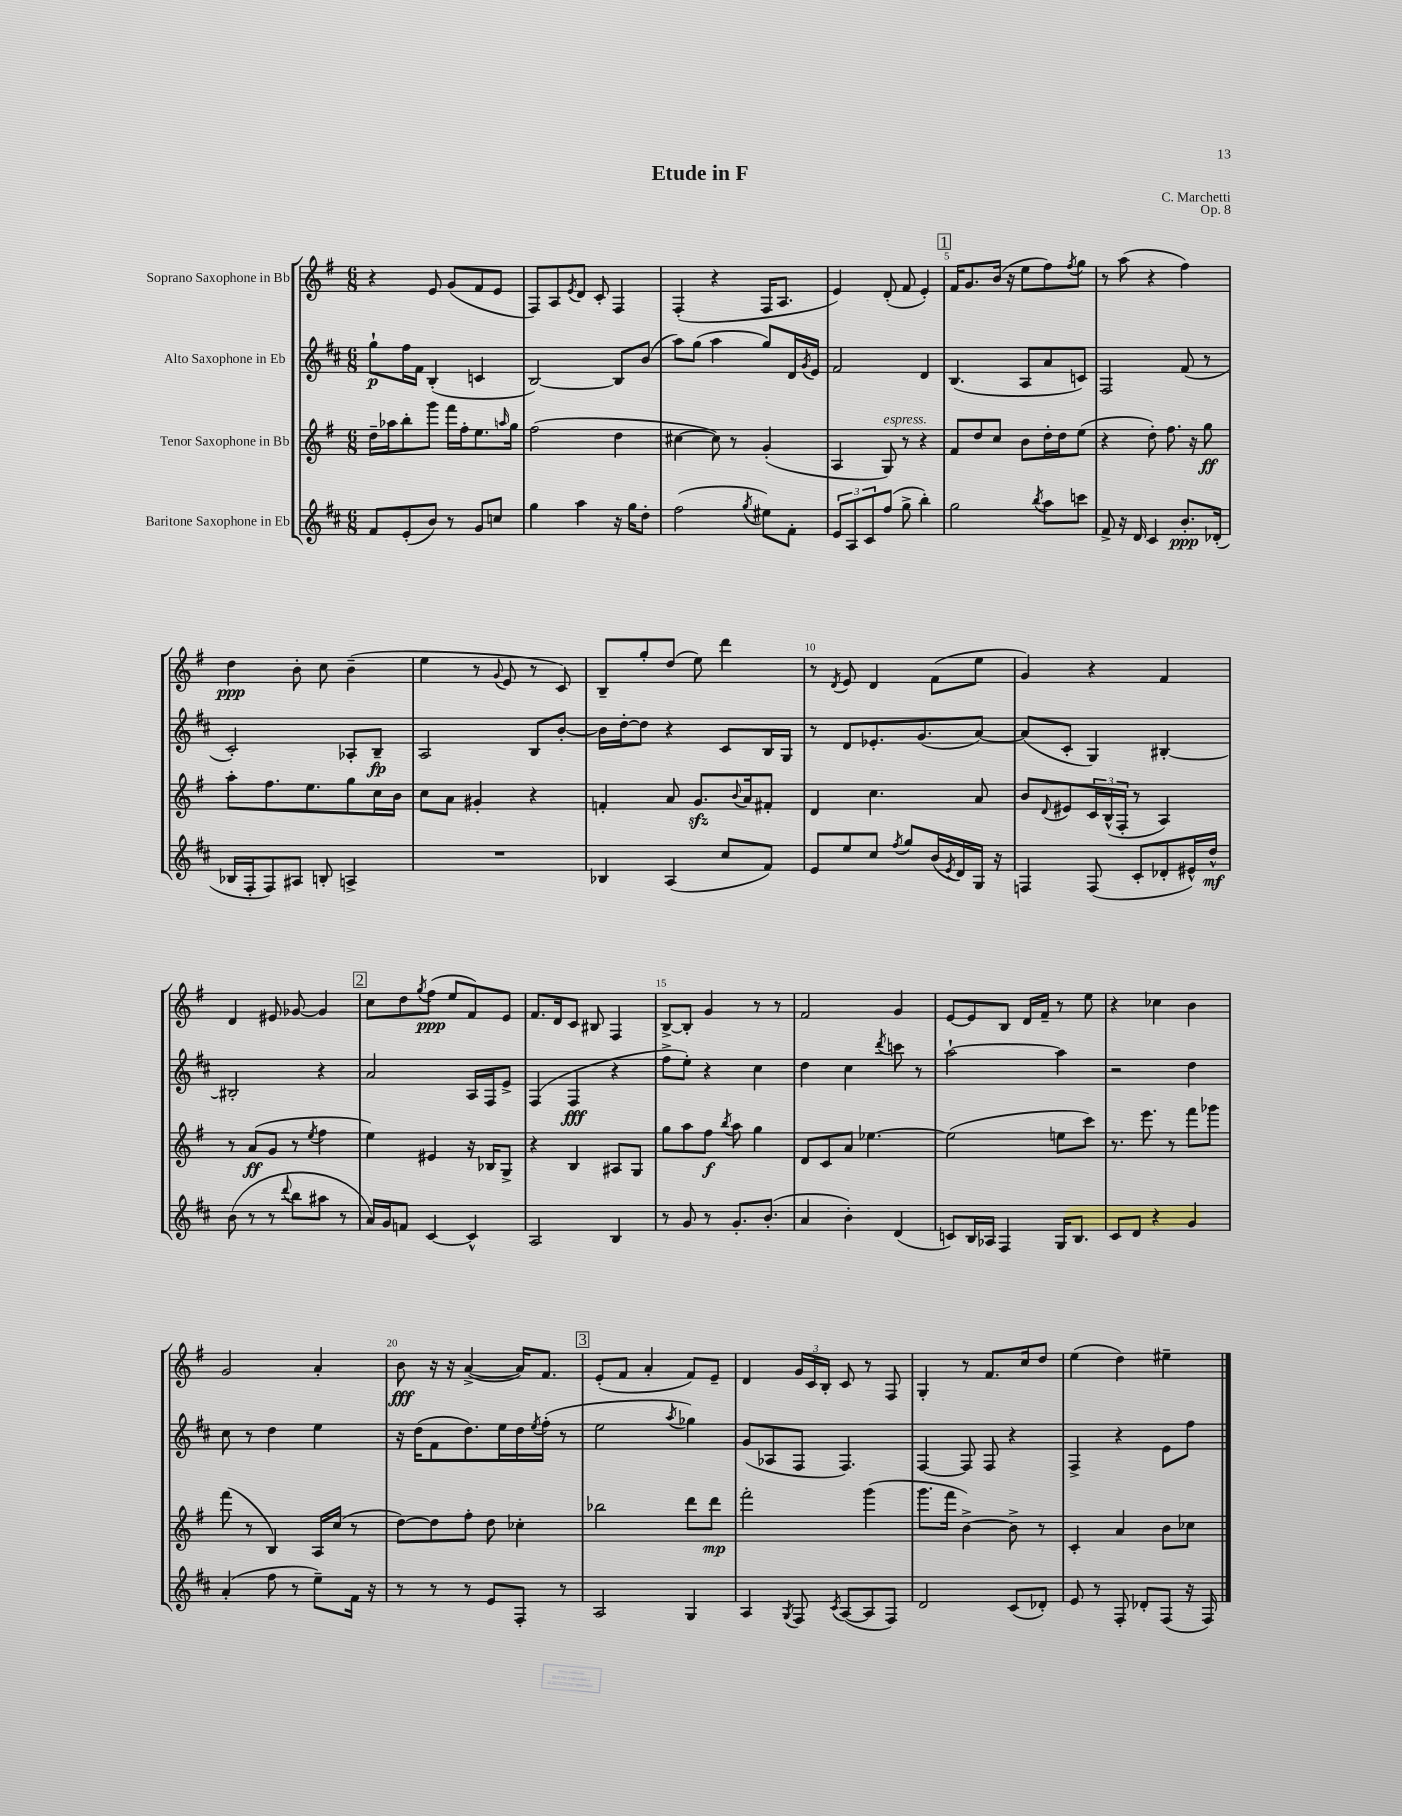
\header { title = "Etude in F" composer = "C. Marchetti" opus = "Op. 8" }
<<
\new StaffGroup <<
\new Staff = "s0" \with { instrumentName = "Soprano Saxophone in Bb" } {
    \clef treble \key g \major \numericTimeSignature \time 6/8
    r4 e'8 g'8( fis'8 e'8 |
    fis8) a8 \acciaccatura { e'8 } d'8 c'8-. fis4 |
    fis4-.( r4 fis16 a8. |
    e'4) d'8-.( fis'8 e'4-.) |
    \mark \markup { \box "1" } fis'16 g'8. b'16( r16 e''8 fis''8) \acciaccatura { fis''8 } g''8 |
    r8 a''8( r4 fis''4) |
    d''4\ppp b'8-. c''8 b'4--( |
    e''4 r8 \appoggiatura { g'8 } e'8 r8 c'8) |
    b8-- g''8-. d''8( e''8) d'''4 |
    r8 \acciaccatura { d'8 } e'8 d'4 fis'8( e''8 |
    g'4) r4 fis'4 |
    d'4 eis'8 ges'8~ ges'4 |
    \mark \markup { \box "2" } c''8 d''8 \acciaccatura { g''8 } fis''8\ppp( e''8 fis'8) e'8 |
    fis'8. d'16 c'8 bis8 fis4 |
    b8~-> b8-. g'4 r8 r8 |
    fis'2 g'4 |
    e'8~ e'8 b8 d'16 fis'16-- r8 e''8 |
    r4 ces''4 b'4 |
    g'2 a'4-. |
    b'8\fff r16 r16 a'4~->( a'16) fis'8. |
    \mark \markup { \box "3" } e'8-.( fis'8 a'4-. fis'8) e'8-- |
    d'4 \tuplet 3/2 { g'16 c'16 b16-. } c'8 r8 fis8 |
    g4-. r8 fis'8. c''16 d''8 |
    e''4( d''4) eis''4-- \bar "|." |
}
\new Staff = "s1" \with { instrumentName = "Alto Saxophone in Eb" } {
    \clef treble \key d \major \numericTimeSignature \time 6/8
    g''8-!\p fis''16 fis'16 b4-.( c'4 |
    b2~) b8 b'8( |
    a''8) g''8( a''4 g''8) d'16 \acciaccatura { g'8 } e'16 |
    fis'2 d'4 |
    \mark \markup { \box "1" } b4.( a8 a'8 c'8) |
    fis2 fis'8( r8 |
    cis'2-.) aes8-. b8--\fp |
    a2 b8 b'8~-. |
    b'16 d''16~-. d''8 r4 cis'8 b16 g16 |
    r8 d'8 ees'8.-. g'8.( a'8~) |
    a'8( cis'8-. g4) bis4~-. |
    bis2-. r4 |
    \mark \markup { \box "2" } a'2 a16 fis16 e'8-> |
    fis4( fis4\fff r4 |
    fis''8-> e''8-.) r4 cis''4 |
    d''4 cis''4 \acciaccatura { d'''8 } c'''8 r8 |
    a''2~-! a''4 |
    r2 d''4 |
    cis''8 r8 d''4 e''4 |
    r16 d''16( fis'8 d''8.) e''16 d''16 \acciaccatura { e''8 } fis''16-.( r8 |
    \mark \markup { \box "3" } e''2 \acciaccatura { a''8 } ges''4) |
    g'8( aes8 fis8 fis4.) |
    fis4~ fis8 fis8 r4 |
    fis4-> r4 e'8 fis''8 \bar "|." |
}
\new Staff = "s2" \with { instrumentName = "Tenor Saxophone in Bb" } {
    \clef treble \key g \major \numericTimeSignature \time 6/8
    d''16-- aes''16 b''8-. g'''8 fis'''16 fis''16-. e''8. \grace { a''16 } g''16 |
    fis''2( d''4 |
    cis''4~ cis''8) r8 g'4-.( |
    a4 g8^\markup { \italic "espress." }) r8 r4 |
    \mark \markup { \box "1" } fis'8 d''8 c''8 b'8 d''16-. d''16 e''8( |
    r4 d''8-.) fis''8. r16 g''8\ff |
    a''8-. fis''8. e''8. g''8 c''16 b'16 |
    c''8 a'8 gis'4-. r4 |
    f'4-. a'8 g'8.\sfz \appoggiatura { b'8 } a'16 fis'8-. |
    d'4 c''4. a'8 |
    b'8 \appoggiatura { d'8 } eis'8 \tuplet 3/2 { c'16 b16-^( fis16-. } r8 a4) |
    r8 a'8\ff( g'8 r8 \acciaccatura { e''8 } fis''4 |
    \mark \markup { \box "2" } e''4) eis'4 r16 bes16 g8-> |
    r4 b4 ais8 g8 |
    g''8 a''8 fis''8\f \acciaccatura { b''8 } a''8 g''4 |
    d'8 c'8 a'8 ees''4.~ |
    ees''2( e''8 c'''8) |
    r8. e'''8. r8 fis'''8 ges'''8 |
    fis'''8( r8 b4) a16 c''16( r8 |
    d''8~) d''8 fis''8-. d''8 ces''4-. |
    \mark \markup { \box "3" } bes''2 d'''8 d'''8\mp |
    fis'''2-. g'''4( |
    g'''8. fis'''16 b'4~->) b'8-> r8 |
    c'4-. a'4 b'8 ces''8 \bar "|." |
}
\new Staff = "s3" \with { instrumentName = "Baritone Saxophone in Eb" } {
    \clef treble \key d \major \numericTimeSignature \time 6/8
    fis'8 e'8-.( b'8) r8 g'8 c''8 |
    g''4 a''4 r16 g''16 d''8-. |
    fis''2( \acciaccatura { g''8 } eis''8) fis'8-. |
    \tuplet 3/2 { e'8 a8 cis'8 } fis''8( g''8-> b''4-.) |
    \mark \markup { \box "1" } g''2 \acciaccatura { b''8 } a''8 c'''8 |
    fis'8-> r16 d'16 cis'4 b'8.-.\ppp des'16-.( |
    bes16 fis16-. fis8) ais8 b8-. a4-> |
    R2. |
    bes4 a4( cis''8 fis'8) |
    e'8 e''8 cis''8 \acciaccatura { fis''8 } g''8 b'16( \acciaccatura { e'8 } d'16) g16 r16 |
    f4 f8( cis'8-. des'8-. eis'16-^) d''16-^\mf |
    b'8( r8 r8 \appoggiatura { d'''8 } b''8 ais''8 r8 |
    \mark \markup { \box "2" } a'16) g'16 f'8 cis'4~ cis'4-^ |
    a2 b4 |
    r8 g'8 r8 g'8.-. b'8.-.( |
    a'4 b'4-.) d'4( |
    c'8) b16 aes16 fis4 g16 b8. |
    cis'8 d'8 r4 g'4 |
    a'4-.( fis''8 r8 e''8--) fis'16 r16 |
    r8 r8 r8 e'8 fis8-. r8 |
    \mark \markup { \box "3" } a2 g4 |
    a4 \acciaccatura { g8 } fis8 \acciaccatura { cis'8 } a8~( a8 fis8) |
    d'2 cis'8( des'8-.) |
    e'8 r8 fis8-. des'8-. fis8( r16 fis16) \bar "|." |
}
>>
>>
\layout { \context { \Score \override BarNumber.break-visibility = ##(#f #t #t) barNumberVisibility = #(every-nth-bar-number-visible 5) } }
